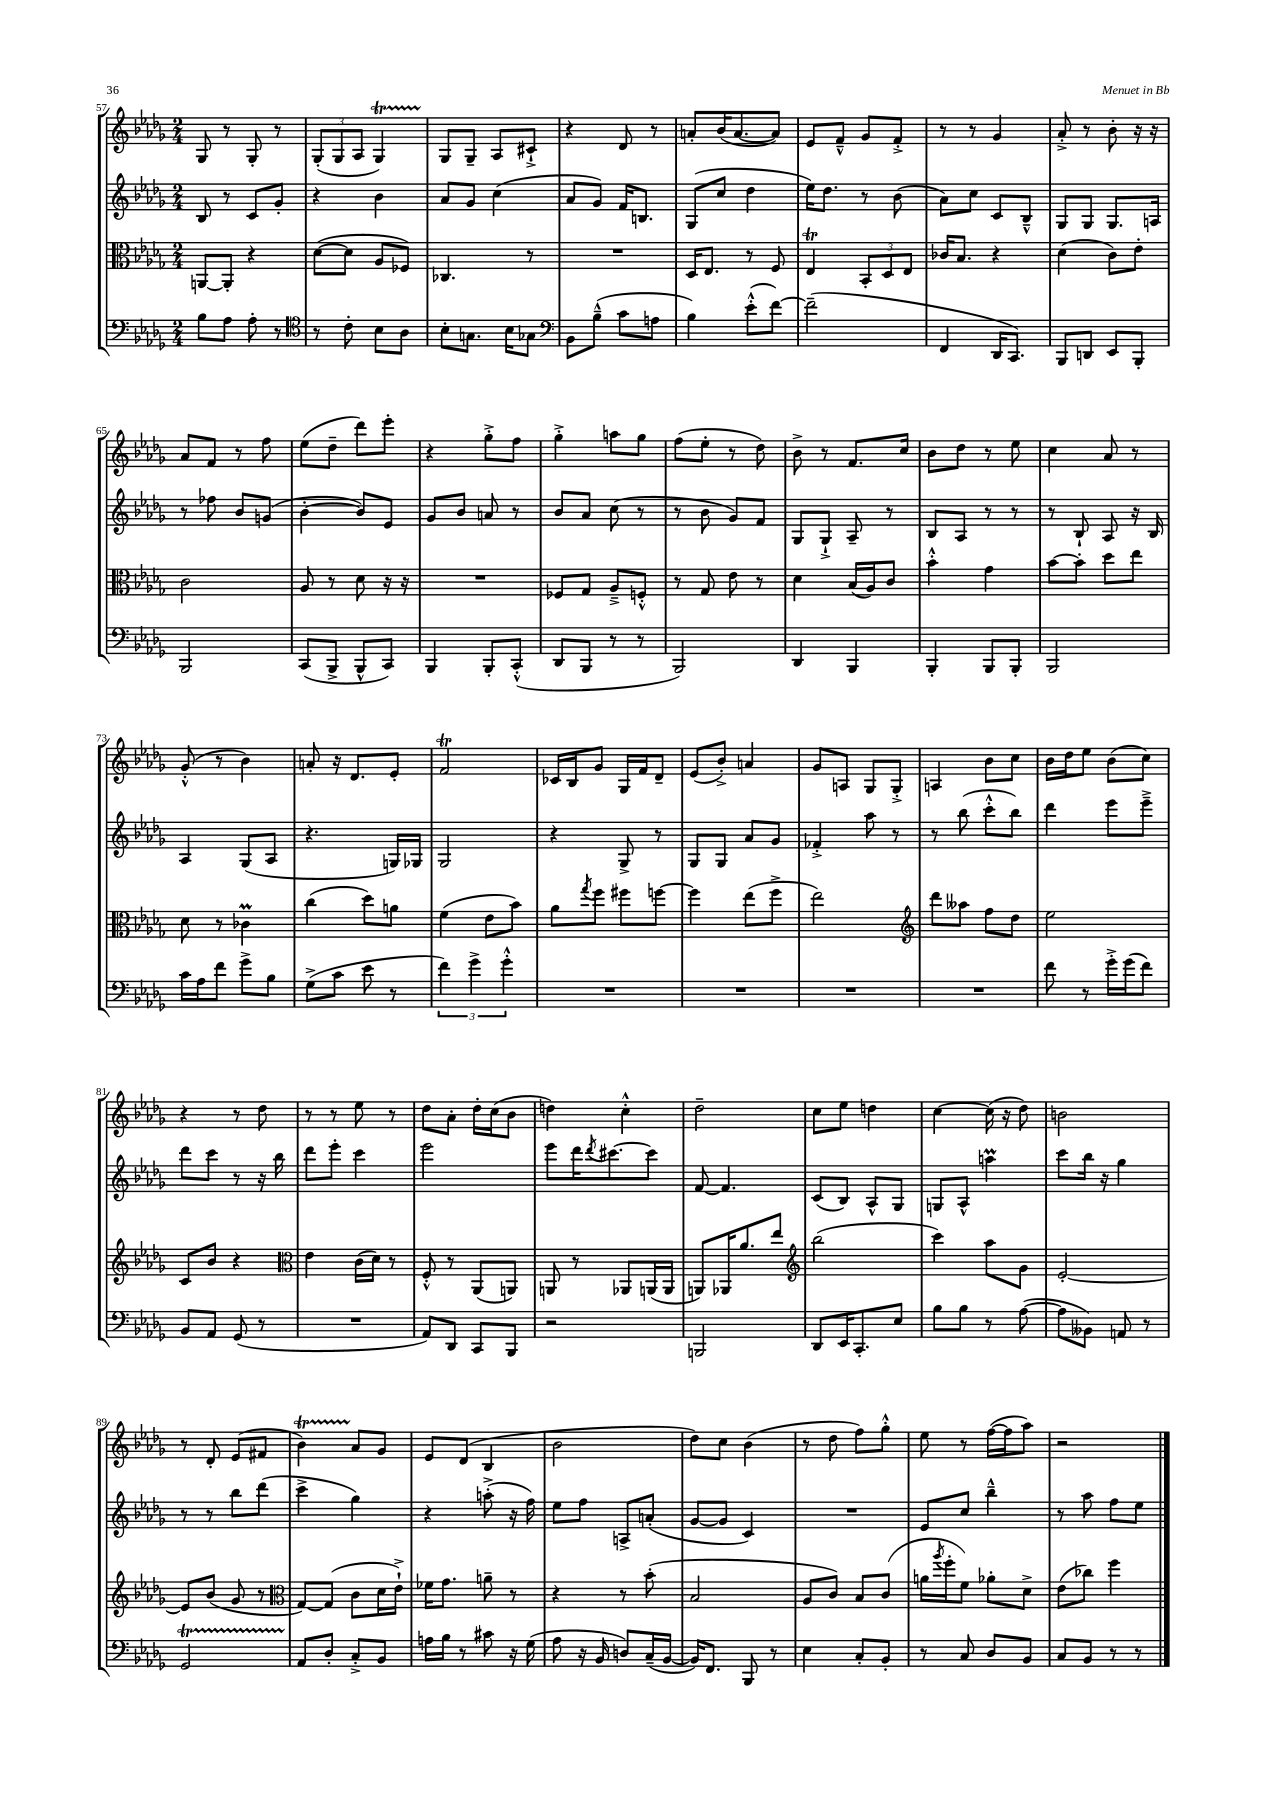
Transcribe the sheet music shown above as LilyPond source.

<<
\new StaffGroup <<
\new Staff = "s0" {
    \clef treble \key des \major \numericTimeSignature \time 2/4
    ges8 r8 ges8-. r8 |
    \tuplet 3/2 { ges8-.( ges8 aes8 } ges4\startTrillSpan) |
    ges8\stopTrillSpan ges8-- aes8 cis'8-!-> |
    r4 des'8 r8 |
    a'8-. bes'16( a'8.~ a'8) |
    ees'8 f'8---^ ges'8 f'8-.-> |
    r8 r8 ges'4 |
    aes'8-.-> r8 bes'8-. r16 r16 |
    aes'8 f'8 r8 f''8 |
    ees''8( des''8-- des'''8) ees'''8-. |
    r4 ges''8-.-> f''8 |
    ges''4-.-> a''8 ges''8 |
    f''8( ees''8-. r8 des''8) |
    bes'8-> r8 f'8. c''16 |
    bes'8 des''8 r8 ees''8 |
    c''4 aes'8 r8 |
    ges'8-.-^( r8 bes'4) |
    a'8-. r16 des'8. ees'8-. |
    f'2\trill |
    ces'16 bes16 ges'8 ges16 f'16 des'8-- |
    ees'8( bes'8-.->) a'4 |
    ges'8 a8 ges8 ges8-.-> |
    a4 bes'8 c''8 |
    bes'16 des''16 ees''8 bes'8( c''8) |
    r4 r8 des''8 |
    r8 r8 ees''8 r8 |
    des''8 aes'8-. des''16-. c''16( bes'8 |
    d''4) c''4-.-^ |
    des''2-- |
    c''8 ees''8 d''4 |
    c''4~ c''16( r16 des''8) |
    b'2 |
    r8 des'8-. ees'8( fis'8 |
    bes'4\startTrillSpan) aes'8\stopTrillSpan ges'8 |
    ees'8 des'8( bes4 |
    bes'2 |
    des''8) c''8 bes'4( |
    r8 des''8 f''8) ges''8-.-^ |
    ees''8 r8 f''16~( f''16 aes''8) |
    r2 \bar "|." |
}
\new Staff = "s1" {
    \clef treble \key des \major \numericTimeSignature \time 2/4
    bes8 r8 c'8 ges'8-. |
    r4 bes'4 |
    aes'8 ges'8 c''4( |
    aes'8 ges'8) f'16 b8. |
    ges8( c''8 des''4 |
    ees''16) des''8. r8 bes'8( |
    aes'8) c''8 c'8 bes8---^ |
    ges8 ges8 ges8. a16 |
    r8 fes''8 bes'8 g'8( |
    bes'4~-. bes'8) ees'8 |
    ges'8 bes'8 a'8 r8 |
    bes'8 aes'8 c''8( r8 |
    r8 bes'8 ges'8) f'8 |
    ges8 ges8-!-> aes8-- r8 |
    bes8 aes8 r8 r8 |
    r8 bes8-! aes8 r16 bes16 |
    aes4 ges8( aes8 |
    r4. g16) ges16 |
    ges2 |
    r4 ges8-> r8 |
    ges8 ges8 aes'8 ges'8 |
    fes'4-.-> aes''8 r8 |
    r8 bes''8( c'''8-.-^ bes''8) |
    des'''4 ees'''8 ees'''8---> |
    des'''8 c'''8 r8 r16 bes''16 |
    des'''8 ees'''8-. c'''4 |
    ees'''2 |
    ees'''8 des'''16 \acciaccatura { des'''8 } cis'''8.~ cis'''8 |
    f'8~ f'4. |
    c'8( bes8) aes8-^ ges8 |
    g8 aes8-^ a''4\prall |
    c'''8 bes''16 r16 ges''4 |
    r8 r8 bes''8 des'''8( |
    c'''4-> ges''4) |
    r4 a''8-.->( r16 f''16) |
    ees''8 f''8 a8-> a'8-.( |
    ges'8~ ges'8 c'4) |
    R2 |
    ees'8 c''8 bes''4---^ |
    r8 aes''8 f''8 ees''8 \bar "|." |
}
\new Staff = "s2" {
    \clef alto \key des \major \numericTimeSignature \time 2/4
    a,8~ a,8-. r4 |
    des'8~( des'8 aes8 fes8) |
    ces4. r8 |
    R2 |
    des16 ees8. r8 f8 |
    ees4\trill \tuplet 3/2 { bes,8-. des8 ees8 } |
    ces'16 bes8. r4 |
    des'4( c'8) ees'8-. |
    c'2 |
    aes8 r8 des'8 r16 r16 |
    R2 |
    fes8 ges8 aes8---> f8-.-^ |
    r8 ges8 ees'8 r8 |
    des'4 bes16( aes16) c'8 |
    bes'4-.-^ ges'4 |
    bes'8~ bes'8-. des''8 ees''8 |
    des'8 r8 ces'4\prall |
    c''4( des''8) a'8 |
    f'4( ees'8 bes'8) |
    aes'8 \acciaccatura { ges''8 } f''8 fis''8 f''8~ |
    f''4 ees''8( f''8-> |
    ees''2) |
    \clef treble des'''8 aeses''8 f''8 des''8 |
    ees''2 |
    c'8 bes'8 r4 |
    \clef alto ees'4 c'16( des'16) r8 |
    f8-.-^ r8 aes,8( a,8) |
    a,8 r8 aes,8 a,16( a,16 |
    a,8) aes,16 aes'8. ees''8 |
    \clef treble bes''2( |
    c'''4) aes''8 ges'8 |
    ees'2~-. |
    ees'8 bes'8( ges'8 r8 |
    \clef alto ges8~) ges8( c'8 des'16 ees'16-!->) |
    fes'16 ges'8. a'8-- r8 |
    r4 r8 bes'8-.( |
    bes2 |
    aes8 c'8) bes8 c'8( |
    a'16 \acciaccatura { aes''8 } f''16-. f'8) aes'8-. des'8-> |
    ees'8( ces''8) f''4 \bar "|." |
}
\new Staff = "s3" {
    \clef bass \key des \major \numericTimeSignature \time 2/4
    bes8 aes8 aes8-. r8 |
    \clef tenor r8 c'8-. bes8 aes8 |
    bes8-. g8. bes16 ges8 |
    \clef bass bes,8 bes8---^( c'8 a8 |
    bes4) ees'8-.-^( f'8~) |
    f'2--( |
    f,4 des,16 c,8.) |
    bes,,8 d,8 ees,8 bes,,8-. |
    bes,,2 |
    c,8( bes,,8-> bes,,8-^ c,8) |
    bes,,4 bes,,8-. c,8-.-^( |
    des,8 bes,,8 r8 r8 |
    bes,,2) |
    des,4 bes,,4 |
    bes,,4-. bes,,8 bes,,8-. |
    bes,,2 |
    c'16 aes16 f'8 ges'8-> bes8 |
    ges8->( c'8 ees'8 r8 |
    \tuplet 3/2 { f'4) ges'4-> ges'4-.-^ } |
    R2 |
    R2 |
    R2 |
    R2 |
    f'8 r8 ges'16-.-> ges'16( f'8) |
    bes,8 aes,8 ges,8( r8 |
    R2 |
    aes,8) des,8 c,8 bes,,8 |
    r2 |
    b,,2 |
    des,8 ees,16 c,8.-. ees8 |
    bes8 bes8 r8 aes8~( |
    aes8 beses,8) a,8 r8 |
    ges,2\startTrillSpan |
    aes,8\stopTrillSpan des8-. c8-.-> bes,8 |
    a16 bes16 r8 cis'8 r16 ges16( |
    aes8 r16 bes,16 d8) c16--( bes,16~ |
    bes,16) f,8. bes,,8 r8 |
    ees4 c8-. bes,8-. |
    r8 c8 des8 bes,8 |
    c8 bes,8 r8 r8 \bar "|." |
}
>>
>>
\layout { \context { \Score currentBarNumber = #57 } }
